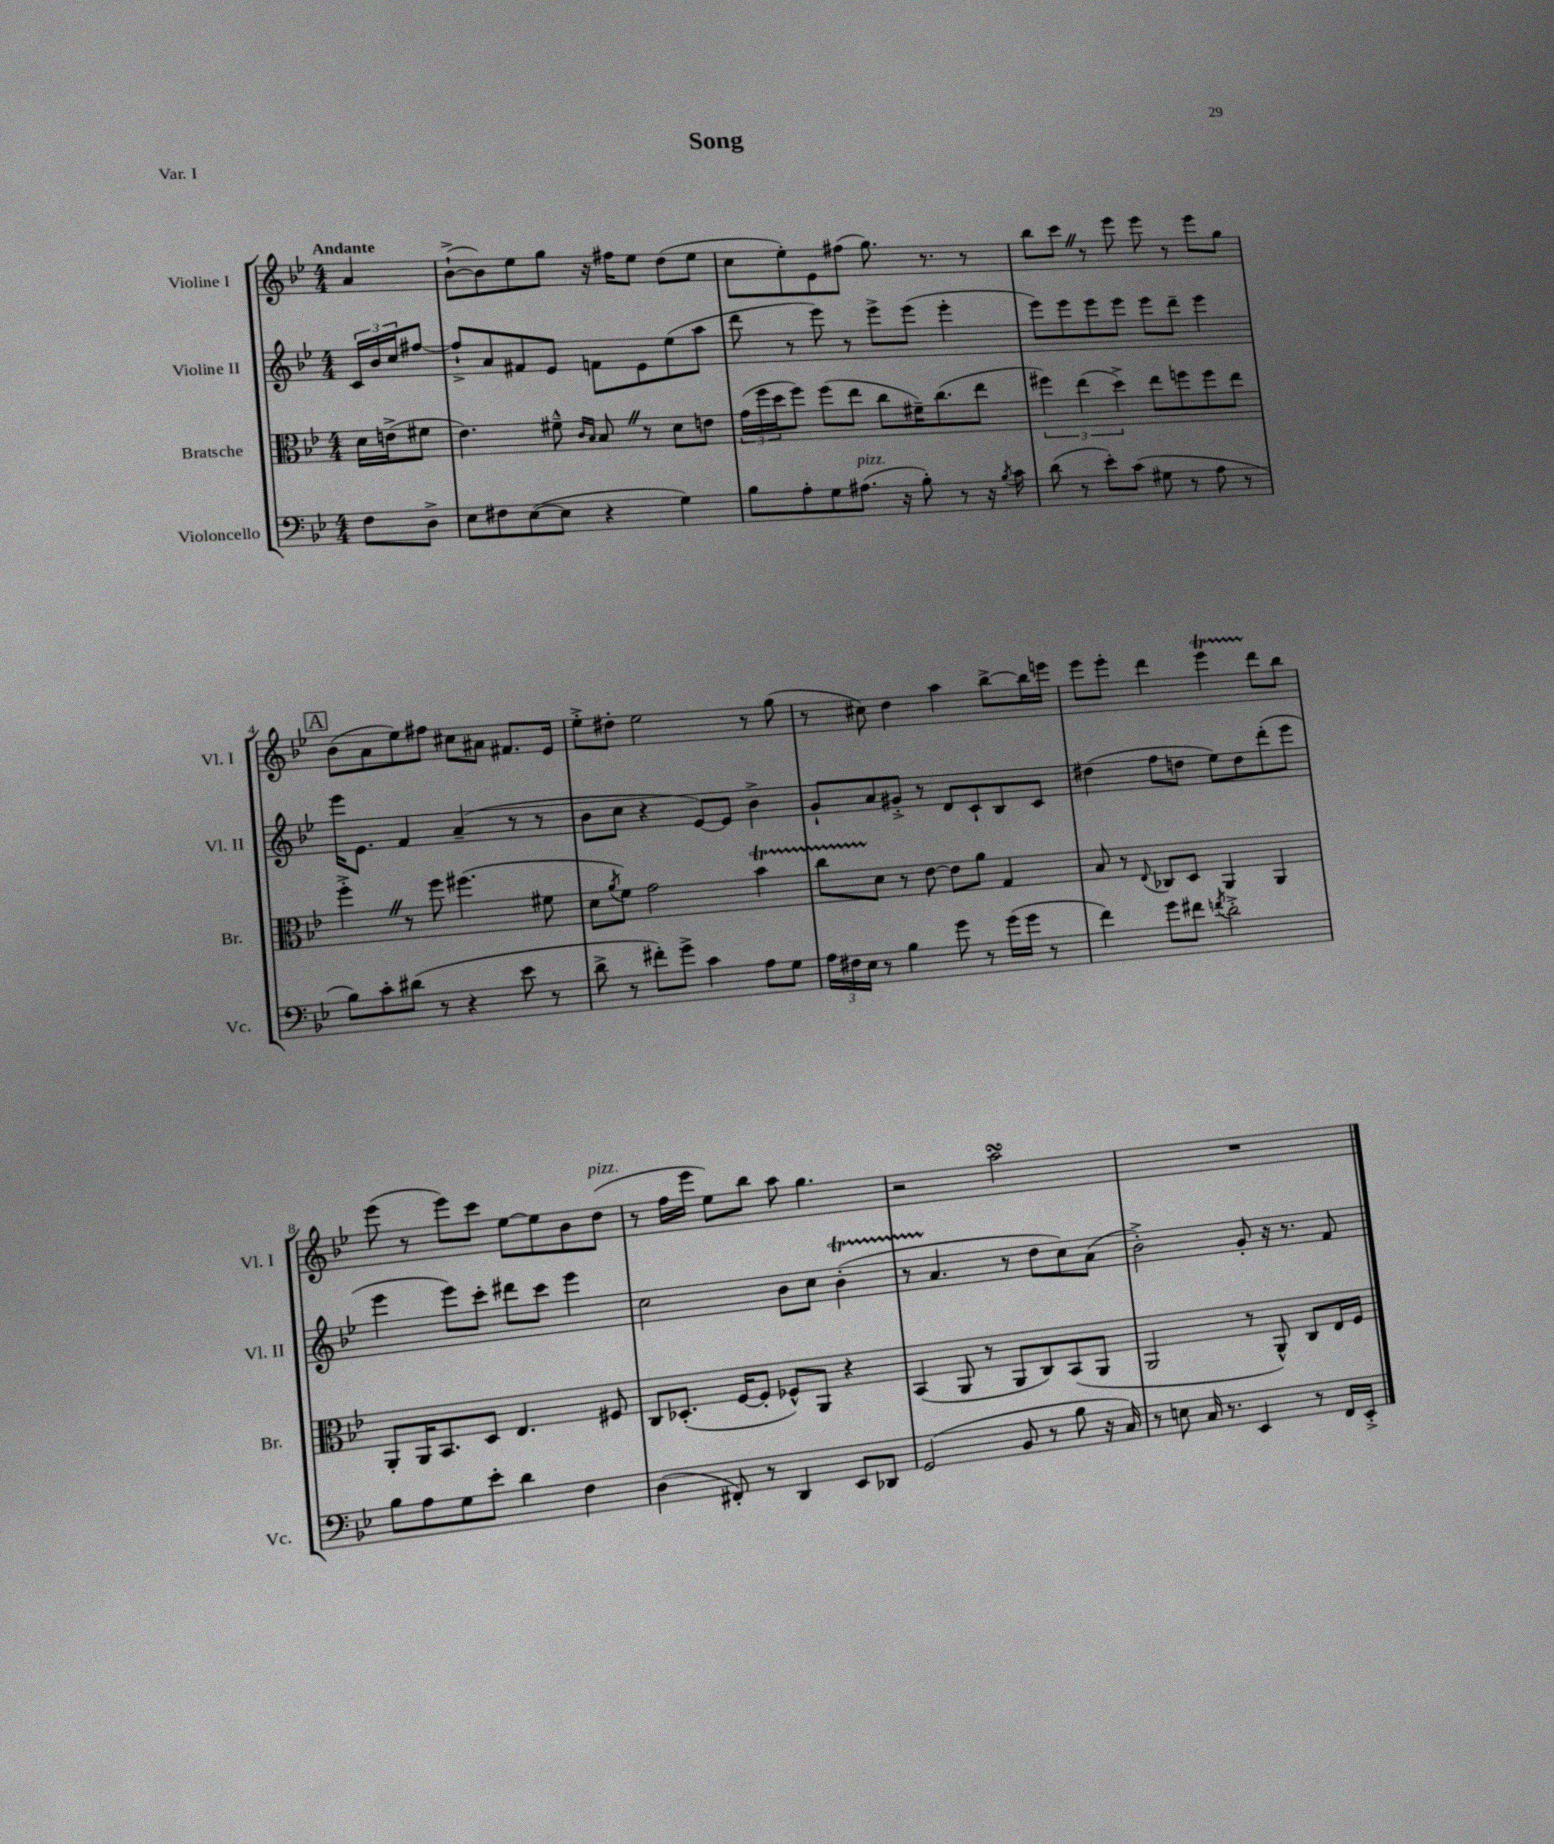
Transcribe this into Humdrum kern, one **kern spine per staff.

**kern	**kern	**kern	**kern
*part4	*part3	*part2	*part1
*staff4	*staff3	*staff2	*staff1
*I"Violoncello	*I"Bratsche	*I"Violine II	*I"Violine I
*I'Vc.	*I'Br.	*I'Vl. II	*I'Vl. I
*clefF4	*clefC3	*clefG2	*clefG2
*k[b-e-]	*k[b-e-]	*k[b-e-]	*k[b-e-]
*M4/4	*M4/4	*M4/4	*M4/4
=	=	=	=
!	!	!	!LO:TX:a:B:t=Andante
8F\L	16d\LL	24c/LL	4a/
.	.	24b-/	.
.	(16en^\J	.	.
.	.	24cc/J	.
8D^\J	8f#X\J	[8ff#X/J	.
=1	=1	=1	=1
8E-\L	4.e-\)	8ff#`^/L]	([8b-`^\L
8F#X\	.	8a/	8b-\])
([8E-\	.	8f#X/	8ee-\
8E-\J]	8f#X~^^\	8e-/J	8gg\J
.	16qqc/LL	.	.
.	16qqB-/JJ	.	.
4r	8B-Z/	8fn\L	16r
.	.	.	16ff#X\KL
.	8r	8e-\	8ee-\J
4G\)	8d\L	(8ee-\	(8dd\L
.	8en\J	8aa\J	8ee-\J
=2	=2	=2	=2
8B-\L	(24g\LL	8ddd\	8cc\L
.	24ff\	.	.
.	24dd\J	.	.
8A'\	8ff\J)	8r	8ee-'\)
8G\	(8ff\L	8eee-\)	8e-\
!LO:TX:a:i:t=pizz.	!	!	!
(8.A#X\J	8ee-\J	8r	(8ff#X\J
.	8cc\L	8eee-^\L	8.gg\)
16r	.	.	.
8B-'\)	16f#X~\K)	(8eee-\J	.
.	(8.cc\	.	8.r
8r	.	4eee-'\	.
16r	8ee-\J	.	8r
8qB-/	.	.	.
16c\	.	.	.
=3	=3	=3	=3
(8d\	6ff#X\)	8eee-\L)	8bb-\L
8r	.	8eee-\	8cccZ\J
.	(6ee-\	.	.
8e-'\L)	.	8eee-\	8r
.	6dd^\)	.	.
(8c\J	.	8eee-\J	8eee-\
8G#X\	8ee-\L	8eee-\L	8eee-\
8r	8ffn\	8ddd~\J	8r
8A\	8ff\	4eee-\	8eee-\L
8r	8ee-\J	.	8gg\J
!!LO:LB:g=z
!!LO:REH:place=s1:t=A
=4	=4	=4	=4
8B-\L)	4ff'^Z\	16eee-\KL	(8b-\L
.	.	8.e-\J	.
8c'\	.	.	8a\
(8d#X\J	8r	4f/	8ee-\)
8r	8ff\	.	8ff#X\J
4r	(4.ff#X\	(4a~/	8cc#X\L
.	.	.	8a#X\J
8e-\	.	8r	8.f#X/L
8r	8f#X\	8r	.
.	.	.	16e-/Jk
=5	=5	=5	=5
8d^\	8d\L	8b-\L	8ee-'^\L
.	8qa/	.	.
8r	8f\J)	8cc\J	8dd#X'\J
8f#X'\L)	2g\	4r	2ee-\
8g^\J	.	.	.
4c\	.	[8e-/L)	.
.	.	8e-/J]	.
8A\L	4b-T\	4b-^\	8r
8G\J	.	.	(8gg\
=6	=6	=6	=6
24A\LL	8ccTTT\L	8g`/L	8r
24F#X\	.	.	.
24E-\JJ	.	.	.
8r	8d\J	8a/	8cc#X\)
4B-\	8r	8g#X'^/J	4dd\
.	[8e-\	8r	.
8g\	8e-\L]	8d/L	4aa\
8r	8a\J	8c`/	.
(16g\LL	4G/	8B-/	[8bb-^\L
16g\JJ	.	.	.
8r	.	8c/J	16bb-\L]
.	.	.	16eeen\JJ
=7	=7	=7	=7
4f\)	8B-/	(4dd#X\	8eee-\L
.	8r	.	8eee-'\J
.	8qqE-/	.	.
8g\L	8C-X/L	8ff\L	4ddd\
8f#X\J	8D/J	8ddn\J	.
8qfn/	.	.	.
2d'^\	4AA/	8ee-\L)	4eee-T\
.	.	8dd\	.
.	4AA/	(8ddd'\	8ddd\L
.	.	8eee-\J	8bb-\J
!!LO:LB:g=z
=8	=8	=8	=8
8B-\L	8AA'/L	4eee-\	(8eee-\
8A\	16AA/K	.	8r
.	8.BB-/	.	.
8G\	.	8eee-\L)	8eee-\L)
8e-'\J	8D/J	8ccc'\J	8ccc\J
4d\	4.E-/	8ddd#X\L	[8ee-\L
.	.	8ccc\J	8ee-\]
4F\	.	4eee-\	8b-\
!	!	!	!LO:TX:a:i:t=pizz.
.	8F#X/	.	(8dd\J
=9	=9	=9	=9
(4D\	8C/L	2cc\	8r
.	(8.D-X'/J	.	16ff\LL
.	.	.	16eee-\JJ
8FF#X'/)	.	.	8ee-\L)
.	[16F/KL	.	.
8r	8F'/J]	.	8bb-\J
4DD/	8F-X^^/L)	8b-\L	8aa\
.	8AA/J	8cc\J	4.gg\
8EE-/L	4r	(4b-T'\	.
8DD-X/J	.	.	.
=10	=10	=10	=10
(2GG/	(4BB-/	8r	2r
.	.	4.a/	.
.	8AA/	.	.
.	8r	.	.
8BB-/	8AA/L	8r	2aasSsS\
8r	8C/)	8dd\L	.
8B-\	(8BB-/	8cc\)	.
16r	8AA/J	(8a\J	.
16C/)	.	.	.
=11	=11	=11	=11
8r	2AA/	2b-'^\)	1r
8En\	.	.	.
16C/	.	.	.
8.r	.	.	.
4EE-/	8r	8g'/	.
.	8AA^^/)	16r	.
.	.	8.r	.
8r	8C/L	.	.
16FF/LL	16E-/L	8f/	.
16EE-'^/JJ	16F/JJ	.	.
==	==	==	==
*-	*-	*-	*-
